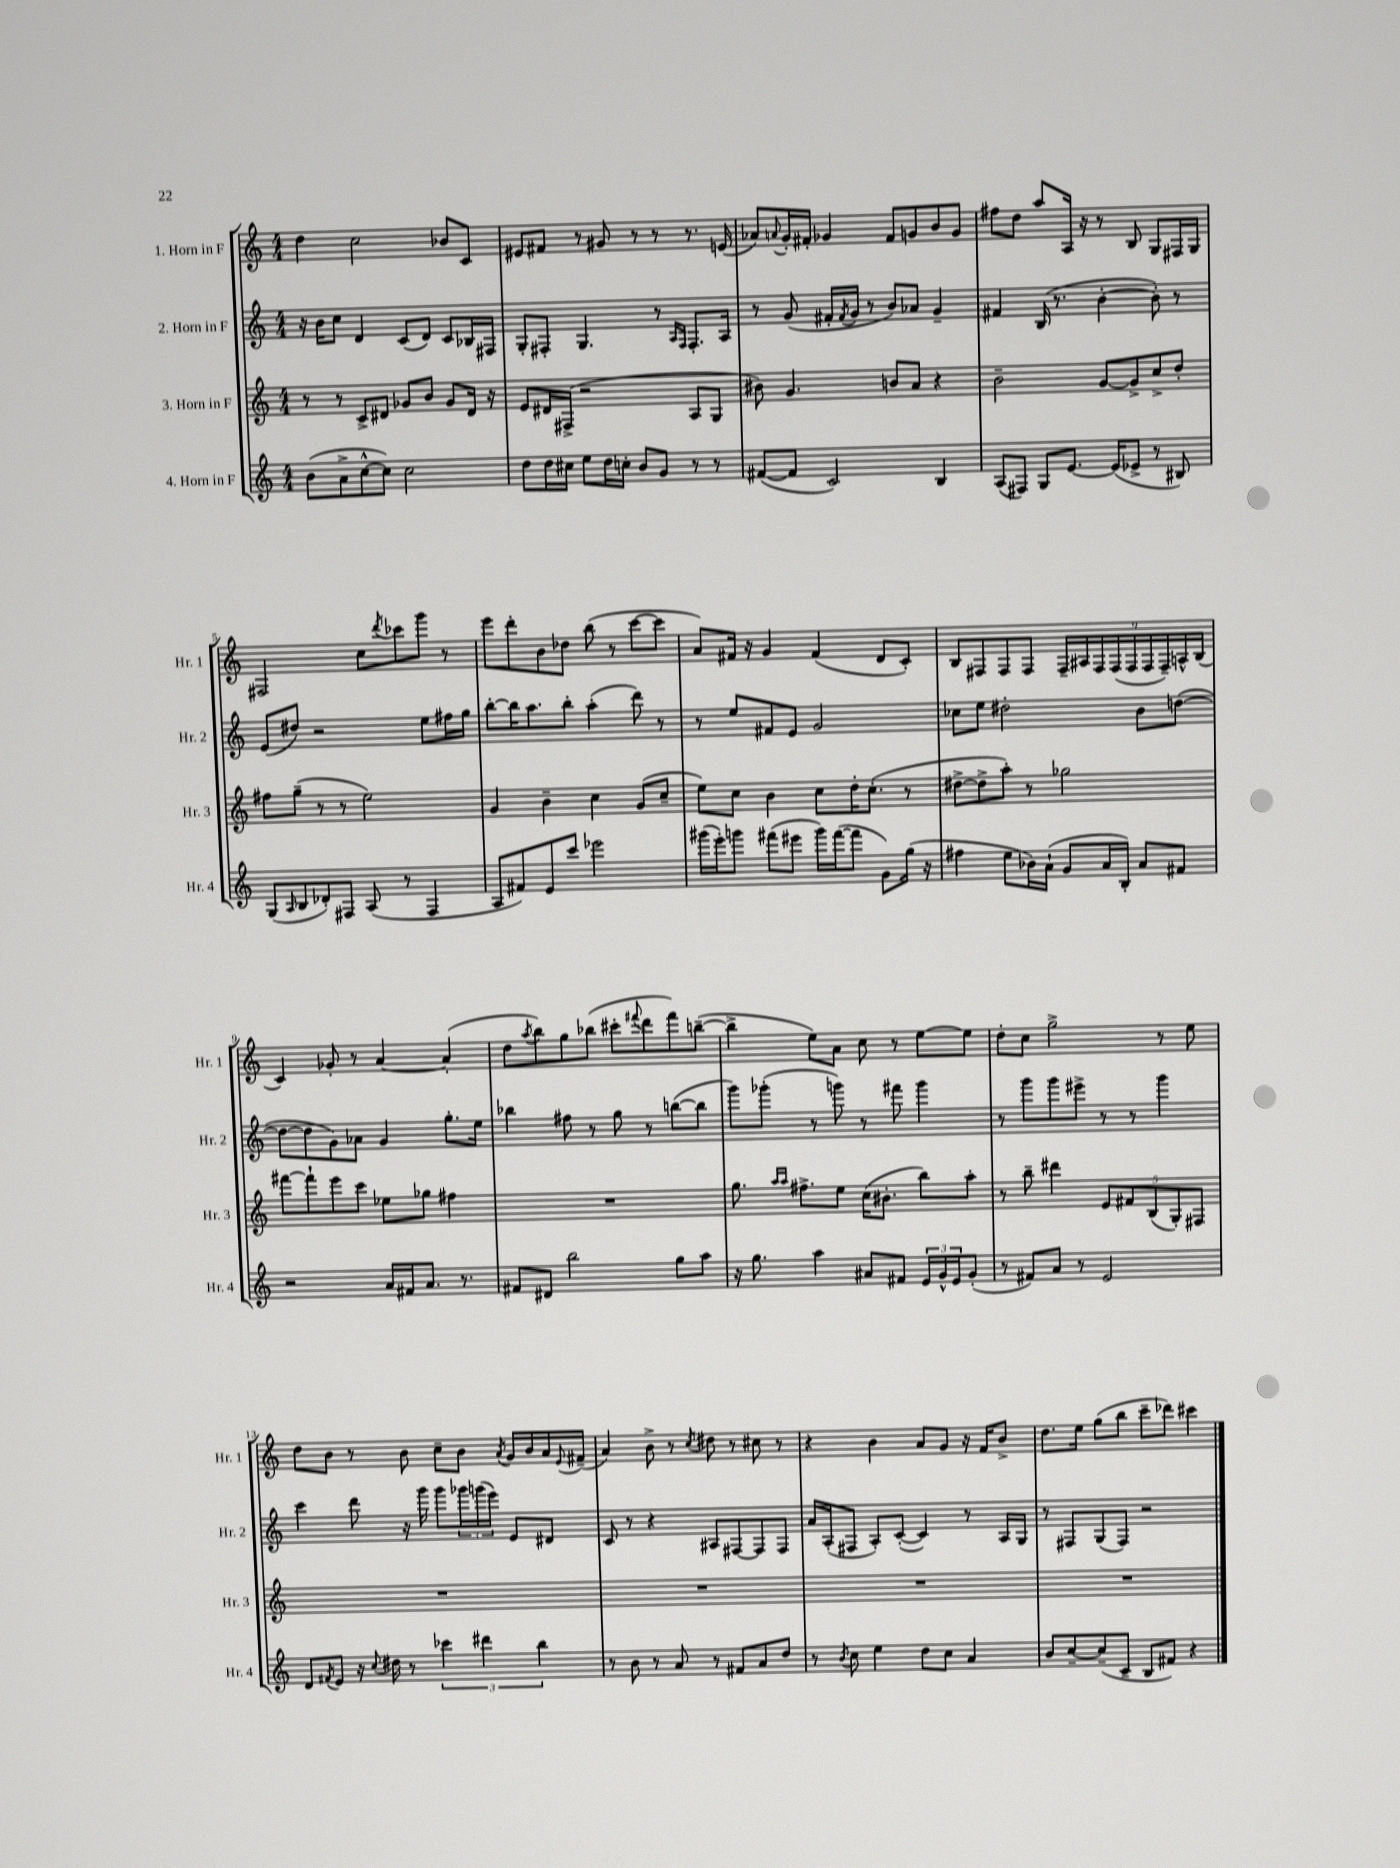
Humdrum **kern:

**kern	**kern	**kern	**kern
*part4	*part3	*part2	*part1
*staff4	*staff3	*staff2	*staff1
*I"4. Horn in F	*I"3. Horn in F	*I"2. Horn in F	*I"1. Horn in F
*I'Hr. 4	*I'Hr. 3	*I'Hr. 2	*I'Hr. 1
*clefG2	*clefG2	*clefG2	*clefG2
*k[]	*k[]	*k[]	*k[]
*M4/4	*M4/4	*M4/4	*M4/4
=1	=1	=1	=1
(8b\L	8r	16r	4dd\
.	.	16b\KL	.
8a^\	8r	8cc\J	.
[8cc^^\	8c^/L	4d/	2cc\
8cc\J])	8d#X/J	.	.
2cc\	8g-X/L	(8c/L	.
.	8b/J	8d/J)	.
.	8g-/L	8c/L	8b-X/L
.	16d#/Jk	16B-X/L	8c/J
.	16r	16F#X/JJ	.
=2	=2	=2	=2
8dd\L	8e/L	8G'/L	8e#X/L
16dd\L	16d#X/L	8F#X'/J	8f#X/J
16cc#X\JJ	(16F#X^/JJ	.	.
8ee\L	2r	4.G/	8r
16dd\L	.	.	8g#X/
16ccn'\JJ	.	.	.
8b/L	.	.	8r
8g/J	.	8r	8r
.	.	16qqA/LL	.
.	.	16qqF#/JJ	.
8r	8A/L	8.F#'/L	8.r
8r	8G/J	.	.
.	.	16A/Jk	(16en/
=3	=3	=3	=3
([8f#X/L	8b#X\)	8r	8a-X/L)
.	.	.	8qqan/
8f#/J]	4.g/	(8g/	16g'/L
.	.	.	16f#X'/JJ
2c/)	.	16f#X'/LL	4g-X/
.	.	8qf#/	.
.	.	16g/JJ	.
.	.	8r	.
.	8bn/L	8b/L)	8f#/L
.	8a/J	8a-X/J	8gn/
4B/	4r	4g~/	8b/
.	.	.	8g/J
=4	=4	=4	=4
(8A/L	2b~\	4f#X/	8ff#X\L
8F#X/J)	.	.	8dd\J
8G/L	.	(16B/	8aa/L
.	.	8.r	.
[8.e/J	.	.	16A/Jk
.	.	.	16r
.	[8g/L	[4b'\	8r
(16e/KL]	.	.	.
8e-X^/J	8g^/]	.	8B/
8r	8cc^/	8b'\])	8G/L
8B#X/)	8dd'/J	8r	16F#X/L
.	.	.	16G/JJ
!!LO:LB:g=z
=5	=5	=5	=5
(8G/L	8ff#X\L	(8e/L	2F#X/
16qqA/	.	.	.
8B/	(8gg~\J	8dd#X/J)	.
8d-X'/)	8r	2r	.
8F#X/J	8r	.	.
(8A/	2ee\)	.	8cc\L
.	.	.	8qddd/
8r	.	.	8ccc-X\
4F#/	.	8ee\L	8ggg\J
.	.	16ff#X\L	8r
.	.	16gg\JJ	.
=6	=6	=6	=6
8A/L	4g/	[8bb'\L	8eee\L
8f#X/)	.	16bb\K]	8ddd'\
.	.	8.aa\	.
8e/	4b~\	.	8b\
8ccc/J	.	8bb'\J	8dd-X\J
2eee-X\	4cc\	(4aa'\	(8bb\
.	.	.	8r
.	(8g/L	8ddd\)	[8ccc\L
.	8cc~/J	8r	8ccc\J]
=7	=7	=7	=7
(16ggg#X\LL	8ee\L)	8r	8a/L)
16eee'\J)	.	.	.
8gggn\J	8cc\J	8ee/L	16f#X/Jk
.	.	.	16r
(8fff#X\L	4b\	8f#X/	4g/
8eee#X\J	.	8e/J	.
16ggg\LL)	8cc\L	2g/	(4f#/
([16fff#\J	.	.	.
8fff#\J]	16dd'\K	.	.
.	(8.cc'\J	.	.
8g\L)	.	.	8d/L
(16gg\Jk	8r	.	8c'/J)
16r	.	.	.
=8	=8	=8	=8
4ff#X\	[8dd#X^\L	8cc-X\L	8B/L
.	8dd#^\]	8ee\J	8F#X/
8ee\L	8aa'\J)	2dd#X'\	8F#/
16b-X\L)	8r	.	8F#/J
(16a`\JJ	.	.	.
8g/L	2gg-X\	.	18F#~/LL
.	.	.	18A#X/
.	.	.	18F#/
16a/L	.	.	.
.	.	.	(18F#/
16B'/JJ)	.	.	.
.	.	.	18F#/
8a/L	.	8b\L	.
.	.	.	18F#/
.	.	.	18F#~/)
8f#X/J	.	([8ddn\J	.
.	.	.	18An^^/
.	.	.	(18B/JJ
!!LO:LB:g=z
=9	=9	=9	=9
2r	[8fff#X\L	8dd\L_	4c/)
.	8fff#`\]	8dd\]	.
.	8eee\	8g\)	8g-X'/
.	8ccc\J	8a-X\J	8r
16a/LL	8ee-X\L	4g/	[4a/
16f#X/J	.	.	.
8.a/J	8gg-X\J	.	.
.	4ff#X\	8.gg'\L	(4a'/]
8.r	.	.	.
.	.	16ee\Jk	.
=10	=10	=10	=10
8f#X/L	1r	4bb-X\	8dd\L
.	.	.	8qaa/
8d#X/J	.	.	8bb\)
2bb\	.	8ff#X\	8gg\
.	.	8r	(8bb-X\J
.	.	8gg\	8ccc#X'\L
.	.	.	8qqfff#X/
.	.	8r	8ddd\
8gg\L	.	([8bbn\L	8fff#\)
8aa\J	.	8bb\J]	([8bbn~\J
=11	=11	=11	=11
16r	8.gg\	8ggg\L)	4bb^\]
8.gg\	.	.	.
.	.	(8ggg-X'\J	.
.	16qqaa/LL	.	.
.	16qqaa/JJ	.	.
.	8.ff#X^\L	.	.
4aa\	.	8r	8ee\L)
.	8ee\J	8gggn\)	8a\J
8a#X/L	(16cc\KL	8r	8cc\
.	8.b#X'\J	.	.
8f#X/J	.	8fff#X\	8r
24e/LL	8bb\L)	4ggg\	[8ee\L
24g^^/	.	.	.
24e/J	.	.	.
(8g'/J	8aa'\J	.	8ee\J]
=12	=12	=12	=12
8r	8r	8r	8dd'\L
8f#X/L)	8bb~\	8ggg\L	8cc\J
8a/J	4ddd#X\	8ggg\	2gg^\
8r	.	8eee#X^\J	.
2e/	10e/L	8r	.
.	10f#X/	.	.
.	.	8r	.
.	(10B/	.	.
.	.	4ggg\	8r
.	10G'/)	.	.
.	.	.	8ee\
.	10F#X/J	.	.
!!LO:LB:g=z
=13	=13	=13	=13
8d/L	1r	4ccc\	8dd\L
8qf#X/	.	.	.
8e/J	.	.	8b\J
16r	.	8ddd\	8r
8qqcc/	.	.	.
16dd#X\	.	.	.
8r	.	16r	8b\
.	.	16ggg\	.
6ccc-X\	.	8ggg\L	8cc~\L
.	.	24ggg-X\L	8b\J
6ddd#X\	.	(24gggn\	.
.	.	24eee\JJ)	.
.	.	.	8qa/
.	.	8e/L	16g/LL
.	.	.	16b/
6bb\	.	.	.
.	.	8d#X/J	16a/
.	.	.	8qqe/
.	.	.	(16f#X~/JJ
=14	=14	=14	=14
8r	1r	8c/	4a/)
8b\	.	8r	.
8r	.	4r	8b^\
8a/	.	.	8r
.	.	.	8qcc/
8r	.	8A#X/L	8dd#X\
8f#X/L	.	[8F#X/	8r
8a/	.	8F#/]	8cc#X\
8dd/J	.	8F#/J	8r
=15	=15	=15	=15
8r	1r	16a/LL	4r
.	.	(16A'/J	.
8qb/	.	.	.
8cc\	.	8F#X/J	.
4ee\	.	8A'/L)	4b\
.	.	([8c'/J	.
8dd\L	.	4c/])	8a/L
8cc\J	.	.	8g/J
4a/	.	8r	16r
.	.	.	16f/KL
.	.	16A/LL	8b^/J
.	.	16G/JJ	.
=16	=16	=16	=16
8b/L	1r	8r	8.dd\L
[8cc~/	.	8F#X/L	.
.	.	.	16ee\Jk
(8cc~/]	.	(8G/	(8gg\L
8c~/J	.	8F#/J)	8bb\J
8B/L	.	2r	8ccc~\L
8f#X/J)	.	.	8ddd-X\J)
4r	.	.	4ccc#X\
==	==	==	==
*-	*-	*-	*-
